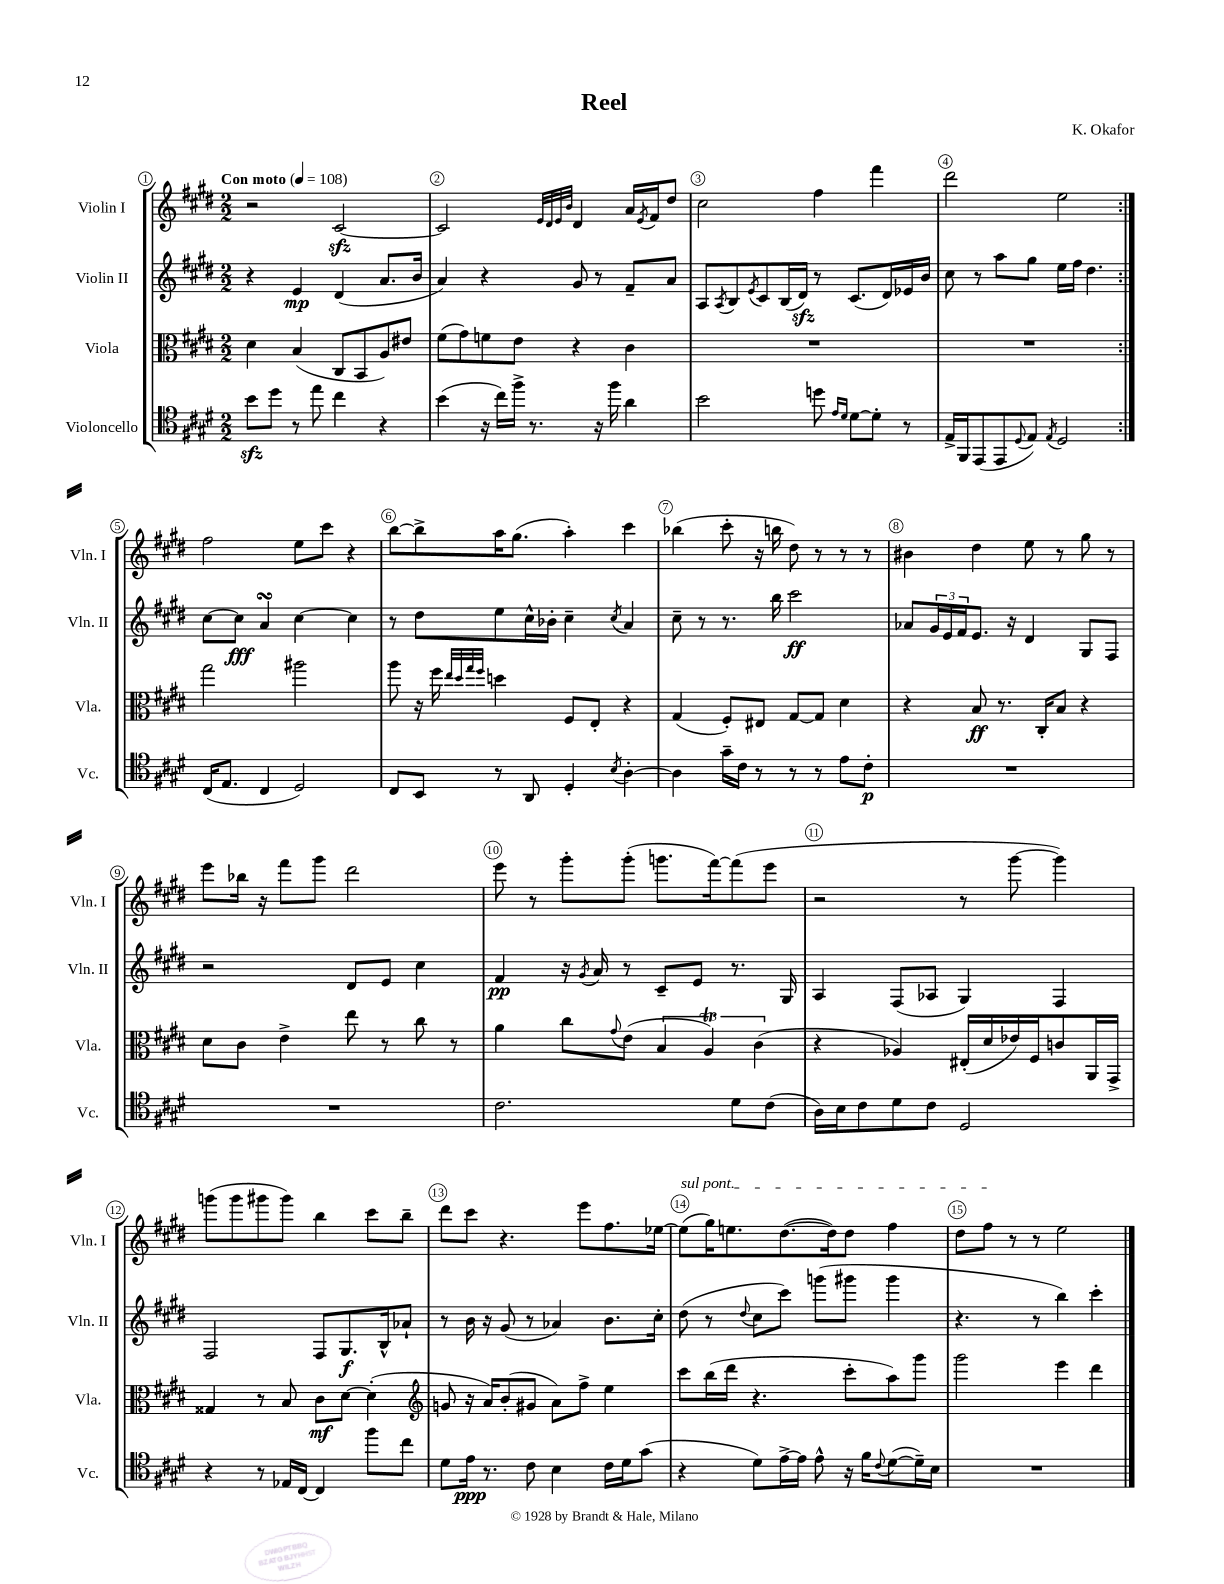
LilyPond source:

\header { title = "Reel" composer = "K. Okafor" }
<<
\new StaffGroup <<
\new Staff = "s0" \with { instrumentName = "Violin I" shortInstrumentName = "Vln. I" } {
    \clef treble \key e \major \numericTimeSignature \time 2/2 \tempo "Con moto" 4 = 108
    \repeat volta 2 { r2 cis'2~\sfz |
    cis'2 \grace { e'32 dis'32 e'32 b'32 } dis'4 a'16 \acciaccatura { e'8 } fis'16 dis''8 |
    cis''2 fis''4 fis'''4 |
    dis'''2 e''2 | }
    fis''2 e''8 cis'''8 r4 |
    b''8~ b''8-> a''16 gis''8.( a''4-.) cis'''4 |
    bes''4( cis'''8-. r16 b''16 dis''8) r8 r8 r8 |
    bis'4 dis''4 e''8 r8 gis''8 r8 |
    e'''8 bes''16 r16 fis'''8 gis'''8 dis'''2 |
    e'''8 r8 gis'''8-. gis'''8-.( g'''8. fis'''16~) fis'''8( e'''8 |
    r2 r8 gis'''8~ gis'''4) |
    g'''8( g'''8 gis'''8 gis'''8) b''4 cis'''8 b''8-- |
    dis'''8 cis'''8 r4. e'''8 fis''8. ees''16~ |
    \once \override TextSpanner.bound-details.left.text = \markup { \italic "sul pont." } ees''8\startTextSpan( gis''16) e''8. dis''8.~( dis''16) dis''8 fis''4 |
    dis''8 fis''8\stopTextSpan r8 r8 e''2 \bar "|." |
}
\new Staff = "s1" \with { instrumentName = "Violin II" shortInstrumentName = "Vln. II" } {
    \clef treble \key e \major \numericTimeSignature \time 2/2
    \repeat volta 2 { r4 e'4\mp dis'4( a'8. b'16 |
    a'4) r4 gis'8 r8 fis'8-- a'8 |
    a8 \acciaccatura { a8 } b8 \acciaccatura { e'8 } cis'8 b16( dis'16\sfz) r8 cis'8.( dis'16) ees'16 b'16 |
    cis''8 r8 a''8 gis''8 e''16 fis''16 dis''4. | }
    cis''8~ cis''8\fff a'4\turn cis''4~ cis''4 |
    r8 dis''8 e''8 cis''16-^ bes'16-. cis''4-- \acciaccatura { cis''8 } a'4 |
    cis''8-- r8 r8. b''16 cis'''2\ff |
    aes'8 \tuplet 3/2 { gis'16 e'16 fis'16 } e'8. r16 dis'4 gis8 fis8 |
    r2 dis'8 e'8 cis''4 |
    fis'4\pp r16 \acciaccatura { gis'8 } a'16 r8 cis'8-- e'8 r8. gis16 |
    a4 fis8( aes8 gis4) fis4 |
    fis2 fis8 gis8.\f b16-^ aes'8-! |
    r8 b'16 r16 gis'8( r8 aes'4) b'8. cis''16-. |
    dis''8( r8 \appoggiatura { dis''8 } cis''8 cis'''8) g'''8( gis'''8 gis'''4 |
    r4. r8 b''4) cis'''4-. \bar "|." |
}
\new Staff = "s2" \with { instrumentName = "Viola" shortInstrumentName = "Vla." } {
    \clef alto \key e \major \numericTimeSignature \time 2/2
    \repeat volta 2 { dis'4 b4( cis8 b,8 a8) eis'8 |
    fis'8( gis'8) f'8 e'8 r4 cis'4 |
    R1 |
    R1 | }
    gis''2 ais''2 |
    a''8 r16 fis''16 \grace { e''32 dis''32 gis''32 fis''32 } d''4 fis8 e8-. r4 |
    gis4( fis8-.) eis8 gis8~ gis8 dis'4 |
    r4 b8\ff r8. cis16-. b8 r4 |
    dis'8 cis'8 e'4-> e''8 r8 cis''8 r8 |
    a'4 cis''8 \appoggiatura { gis'8 } e'8( \tuplet 3/2 { b4 a4\trill) cis'4( } |
    r4 aes4) eis16-.( dis'16 ees'16) fis16 c'8 a,16 gis,16-> |
    gisis4 r8 b8 cis'8\mf dis'8~ dis'4-.( |
    \clef treble g'8 r16 a'16) b'8-.( gis'8 a'8) fis''8-> e''4 |
    cis'''8 b''16( dis'''16 r4. cis'''8-. a''8) gis'''8 |
    gis'''2 e'''4 dis'''4 \bar "|." |
}
\new Staff = "s3" \with { instrumentName = "Violoncello" shortInstrumentName = "Vc." } {
    \clef tenor \key e \major \numericTimeSignature \time 2/2
    \repeat volta 2 { b'8\sfz dis''8 r8 e''8 cis''4 r4 |
    b'4( r16 cis''16) fis''16-> r8. r16 fis''16 a'4 |
    b'2 d''8 \grace { e'16 dis'16 } dis'8~ dis'8-. r8 |
    e16-> fis,16 e,8( e,8 \appoggiatura { dis8 } e8) \acciaccatura { e8 } dis2 | }
    cis16( e8. cis4 dis2) |
    cis8 b,8 r8 a,8 dis4-. \acciaccatura { b8 } a4~-. |
    a4 gis'16-- cis'16 r8 r8 r8 e'8 cis'8-.\p |
    R1 |
    R1 |
    cis'2. dis'8 cis'8( |
    a16) b16 cis'8 dis'8 cis'8 dis2 |
    r4 r8 ees16 cis16~ cis4 fis''8 cis''8 |
    dis'8 e'16\ppp r8. cis'8 b4 cis'16 dis'16 gis'8( |
    r4 dis'8) e'16~-> e'16 e'8-^ r16 fis'16 \appoggiatura { cis'8 } dis'8~( dis'16--) b16 |
    R1 \bar "|." |
}
>>
>>
\layout { \context { \Score \override BarNumber.break-visibility = ##(#f #t #t) barNumberVisibility = #all-bar-numbers-visible \override BarNumber.stencil = #(make-stencil-circler 0.1 0.3 ly:text-interface::print) } }
